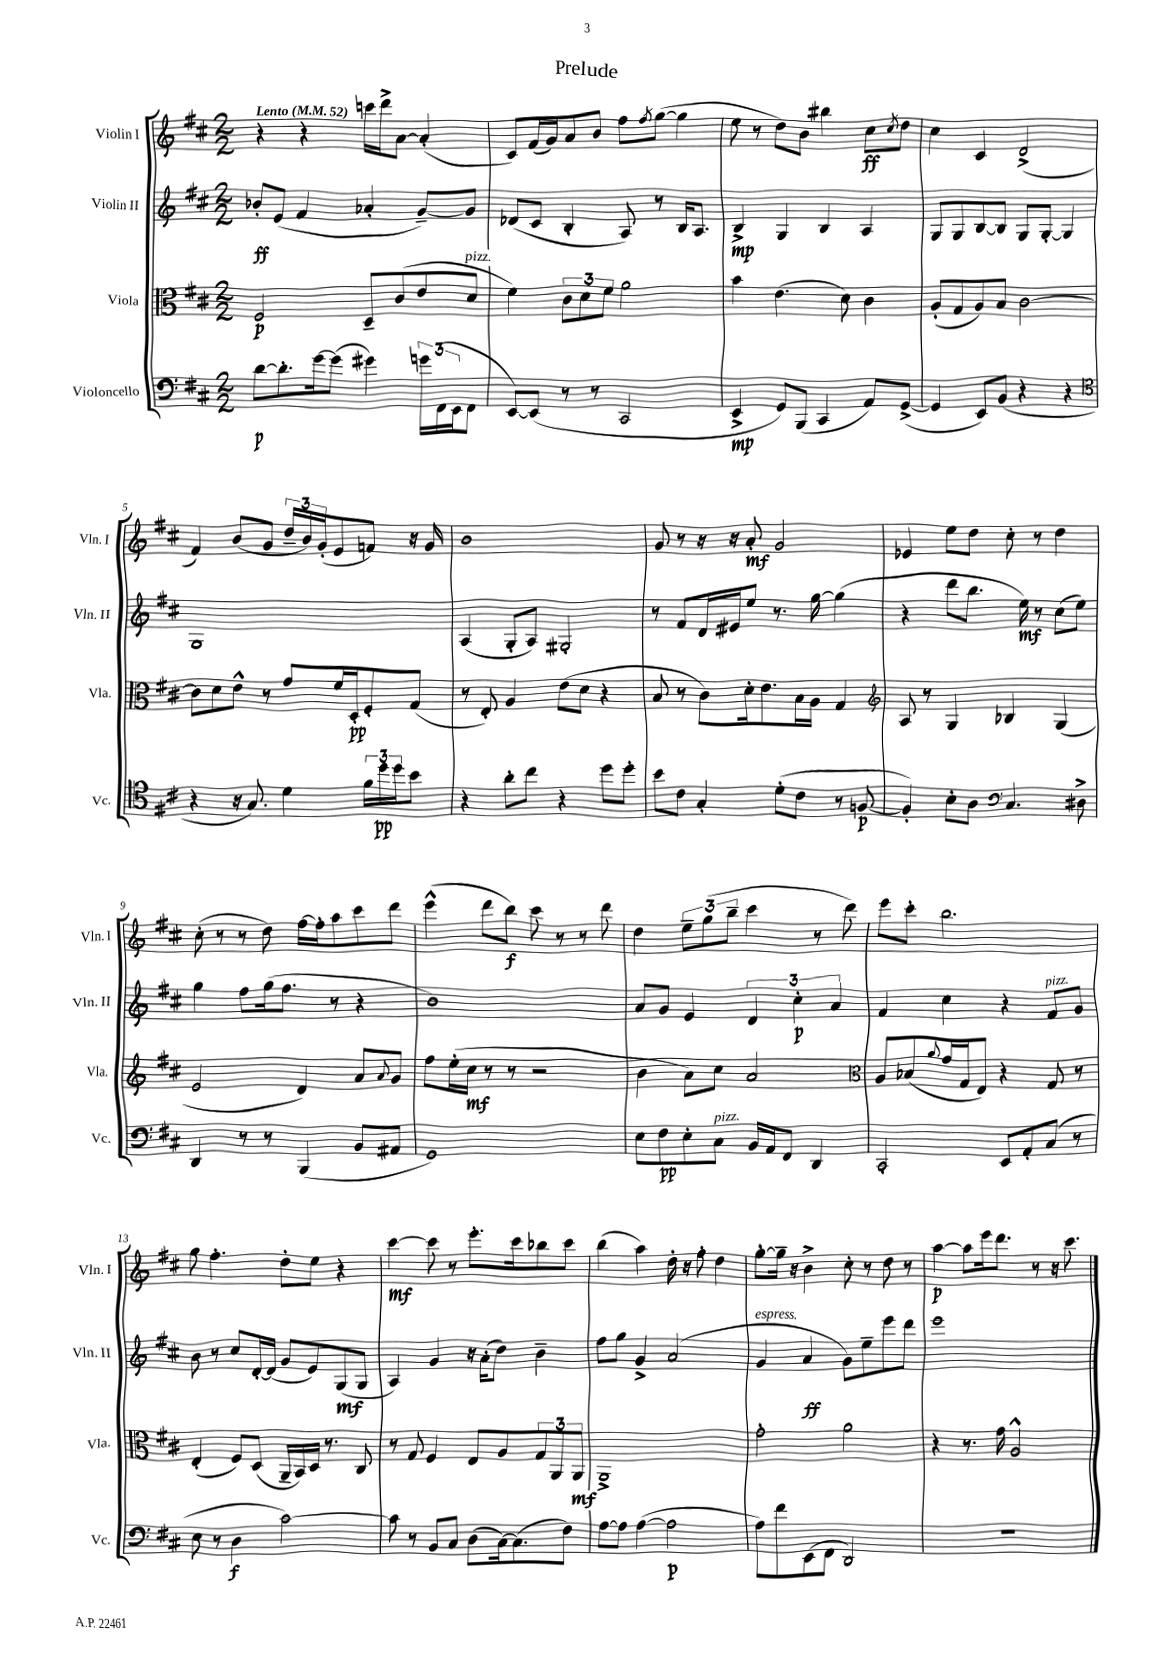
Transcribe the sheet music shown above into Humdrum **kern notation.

**kern	**dynam	**kern	**dynam	**kern	**dynam	**kern	**dynam
*part4	*part4	*part3	*part3	*part2	*part2	*part1	*part1
*staff4	*staff4	*staff3	*staff3	*staff2	*staff2	*staff1	*staff1
*I"Violoncello	*	*I"Viola	*	*I"Violin II	*	*I"Violin I	*
*I'Vc.	*	*I'Vla.	*	*I'Vln. II	*	*I'Vln. I	*
*clefF4	*	*clefC3	*	*clefG2	*	*clefG2	*
*k[f#c#]	*	*k[f#c#]	*	*k[f#c#]	*	*k[f#c#]	*
*M2/2	*	*M2/2	*	*M2/2	*	*M2/2	*
*MM52	*	*MM52	*	*MM52	*	*MM52	*
=1	=1	=1	=1	=1	=1	=1	=1
!	!	!	!	!	!	!LO:TX:a:B:t=Lento	!
[8d\L	p	2F#/	p	8b-X'/L	ff	4r	.
8.d'\]	.	.	.	(8e/J	.	.	.
.	.	.	.	4f#/	.	4r	.
[16g\k	.	.	.	.	.	.	.
(8g\J]	.	.	.	.	.	.	.
4g#X\)	.	8D~/L	.	4a-X'/	.	16cccn\LL	.
.	.	.	.	.	.	16ddd^\J	.
.	.	(8c#/	.	.	.	[8a\J	.
24gn\LL	.	8e/	.	[8g~/L)	.	(4a'/]	.
(24FF#\	.	.	.	.	.	.	.
24EE\J	.	.	.	.	.	.	.
!	!	!LO:TX:a:i:t=pizz.	!	!	!	!	!
8FF#\J	.	8d/J	.	8g/J]	.	.	.
=2	=2	=2	=2	=2	=2	=2	=2
[8EE/L)	.	4f#\)	.	(8d-X/L	.	8c#/L)	.
(8EE/J]	.	.	.	8c#/J	.	(16f#/L	.
.	.	.	.	.	.	16g/J)	.
8r	.	12c#\L	.	4B'/	.	8a/	.
.	.	12d\	.	.	.	.	.
8r	.	.	.	.	.	8b/J	.
.	.	12f#\J	.	.	.	.	.
2CC#/	.	2a\	.	8A/)	.	8ff#\L	.
.	.	.	.	.	.	8qff#/	.
.	.	.	.	8r	.	([8gg\J	.
.	.	.	.	16B/KL	.	4gg\]	.
.	.	.	.	8.A/J	.	.	.
=3	=3	=3	=3	=3	=3	=3	=3
4EE^/	mp	4b\	.	4B^/	mp	8ee\	.
.	.	.	.	.	.	8r	.
8GG/L)	.	(4.e\	.	4G/	.	8dd\L)	.
(8BBB/J	.	.	.	.	.	8b\J	.
4CC#/	.	.	.	4B/	.	4bb#X\	.
.	.	8d\)	.	.	.	.	.
8AA/L)	.	4c#\	.	4A/	.	8cc#\L	ff
.	.	.	.	.	.	8qcc#/	.
([8GG^/J	.	.	.	.	.	8dd\J	.
=4	=4	=4	=4	=4	=4	=4	=4
4GG/]	.	(8A'/L	.	8G/L	.	4cc#\	.
.	.	8G/	.	8G/	.	.	.
8EE/L)	.	8A/)	.	[8B/	.	4c#/	.
(8BB/J	.	8B/J	.	8B/J]	.	.	.
4r	.	[2c#\	.	8G/L	.	(2d^/	.
.	.	.	.	[8G'/J	.	.	.
4r	.	.	.	4G/]	.	.	.
!!LO:LB:g=z
=5	=5	=5	=5	=5	=5	=5	=5
*clefC4	*	*	*	*	*	*	*
4r	.	8c#\L]	.	1G	.	4f#/)	.
.	.	8d\	.	.	.	.	.
16r	.	8e^^\J	.	.	.	(8b/L	.
8.G/)	.	.	.	.	.	.	.
.	.	8r	.	.	.	8g/J	.
4d\	.	8g/L	.	.	.	24dd~/LL	.
.	.	.	.	.	.	24b/)	.
.	.	.	.	.	.	(24g'/J	.
.	.	16f#/L	.	.	.	8e/	.
.	.	16D'/J	pp	.	.	.	.
24f#\LL	.	8F#'/	.	.	.	8fn/J)	.
24dd\	pp	.	.	.	.	.	.
24dd\J	.	.	.	.	.	.	.
8b\J	.	(8G/J	.	.	.	16r	.
.	.	.	.	.	.	16g/	.
=6	=6	=6	=6	=6	=6	=6	=6
4r	.	8r	.	(4A/	.	1b	.
.	.	8E'/)	.	.	.	.	.
8a'\L	.	4A/	.	8G'/L	.	.	.
8cc#\J	.	.	.	8A/J)	.	.	.
4r	.	(8e\L	.	2G#X'/	.	.	.
.	.	8d\J	.	.	.	.	.
8dd\L	.	4r	.	.	.	.	.
8dd'\J	.	.	.	.	.	.	.
=7	=7	=7	=7	=7	=7	=7	=7
8b\L	.	8B/	.	8r	.	8g/	.
8c#\J	.	8r	.	8f#/L	.	8r	.
4G'/	.	8c#\L)	.	16d/L	.	16r	.
.	.	.	.	16e#X/J	.	16r	.
.	.	16d'\k	.	8ee/J	.	8a'/	mf
.	.	8.e\	.	.	.	.	.
(8d'\L	.	.	.	8.r	.	2g/	.
8c#\J	.	16B\L	.	.	.	.	.
.	.	16A\JJ	.	[16gg\	.	.	.
8r	.	4G/	.	(4gg\]	.	.	.
[8Fn/	p	.	.	.	.	.	.
=8	=8	=8	=8	=8	=8	=8	=8
*	*	*clefG2	*	*	*	*	*
4F'/])	.	8A/	.	4r	.	4e-X/	.
.	.	8r	.	.	.	.	.
8B'\L	.	4G/	.	8ddd\L	.	8ee\L	.
8A\J	.	.	.	8.bb\J	.	8dd\J	.
*clefF4	*	*	*	*	*	*	*
4.C#/	.	4B-X/	.	.	.	8cc#'\	.
.	.	.	.	16ee\)	mf	.	.
.	.	.	.	8r	.	8r	.
.	.	(4G/	.	(8cc#\L	.	4dd\	.
8D#X^\	.	.	.	8ee\J)	.	.	.
!!LO:LB:g=z
=9	=9	=9	=9	=9	=9	=9	=9
4DD/	.	2e/	.	4gg\	.	(8cc#'\	.
.	.	.	.	.	.	8r	.
8r	.	.	.	8ff#\L	.	8r	.
8r	.	.	.	(16gg\k	.	8dd\)	.
.	.	.	.	8.ff#\J	.	.	.
(4BBB/	.	4d/)	.	.	.	[16ff#\LL	.
.	.	.	.	.	.	16ff#'\J]	.
.	.	.	.	8r	.	8aa\	.
8BB/L	.	8a/L	.	4r	.	8ccc#\	.
.	.	8qqa/	.	.	.	.	.
8AA#X/J	.	8g/J	.	.	.	8ddd\J	.
=10	=10	=10	=10	=10	=10	=10	=10
1GG)	.	8ff#\L	.	1b)	.	(4eee^^\	.
.	.	(16ee'\L	.	.	.	.	.
.	.	16cc#\JJ	mf	.	.	.	.
.	.	8r	.	.	.	8ddd\L	.
.	.	8r	.	.	.	8bb\J)	f
.	.	2r	.	.	.	8ccc#\	.
.	.	.	.	.	.	8r	.
.	.	.	.	.	.	8r	.
.	.	.	.	.	.	8ddd\	.
=11	=11	=11	=11	=11	=11	=11	=11
8E\L	.	4b\	.	8a/L	.	4dd\	.
8F#\	pp	.	.	8g/J	.	.	.
8E'\	.	8a\L)	.	4e/	.	12ee~\L	.
.	.	.	.	.	.	(12gg\	.
!LO:TX:a:i:t=pizz.	!	!	!	!	!	!	!
8C#\J	.	8cc#\J	.	.	.	.	.
.	.	.	.	.	.	12bb~\J	.
16BB/LL	.	2a/	.	6d/	.	4ccc#\	.
16AA/J	.	.	.	.	.	.	.
8FF#/J	.	.	.	.	.	.	.
.	.	.	.	6cc#'\	p	.	.
4DD/	.	.	.	.	.	8r	.
.	.	.	.	6a/	.	.	.
.	.	.	.	.	.	8ddd\)	.
=12	=12	=12	=12	=12	=12	=12	=12
*	*	*clefC3	*	*	*	*	*
2CC#'/	.	8A/L	.	4f#/	.	8eee\L	.
.	.	(8B-X/	.	.	.	8ccc#'\J	.
.	.	8qqa/	.	.	.	.	.
.	.	16g/L	.	4cc#\	.	2.bb\	.
.	.	16G/J	.	.	.	.	.
.	.	8E/J)	.	.	.	.	.
8EE/L	.	4r	.	4r	.	.	.
8AA'/	.	.	.	.	.	.	.
!	!	!	!	!LO:TX:a:i:t=pizz.	!	!	!
(8C#/J	.	8G/	.	8f#/L	.	.	.
8r	.	8r	.	8g/J	.	.	.
!!LO:LB:g=z
=13	=13	=13	=13	=13	=13	=13	=13
8E\	.	(4E'/	.	8b\	.	8gg\	.
8r	.	.	.	8r	.	4.ff#'\	.
4D\	f	8F#/L)	.	8cc#/L	.	.	.
.	.	(8D/J	.	[16d'/L	.	.	.
.	.	.	.	(16d/JJ]	.	.	.
[2c#\)	.	16AA~/LL	.	8g/L	.	8dd'\L	.
.	.	16BB/)	.	.	.	.	.
.	.	16D/JJ	.	8e/)	.	8ee\J	.
.	.	8.r	.	.	.	.	.
.	.	.	.	(8G/	mf	4r	.
.	.	8C#/	.	8G/J	.	.	.
=14	=14	=14	=14	=14	=14	=14	=14
8c#\]	.	8r	.	4A/)	.	[4ccc#\	mf
8r	.	8G/	.	.	.	.	.
8BB/L	.	4F#/	.	4g/	.	8ccc#\]	.
8C#/J	.	.	.	.	.	8r	.
(8D\L	.	8E/L	.	16r	.	8.eee'\L	.
.	.	.	.	(16a'\KL	.	.	.
[16C#\k)	.	8A/	.	8dd\J)	.	.	.
(8.C#\]	.	.	.	.	.	16ccc#\k	.
.	.	12G/	.	4b~\	.	8bb-X\	.
.	.	12AA/	.	.	.	.	.
8F#\J)	.	.	.	.	.	8ccc#\J	.
.	.	12AA/J	mf	.	.	.	.
=15	=15	=15	=15	=15	=15	=15	=15
[8A\L	.	1AA^	.	8ff#\L	.	(4bb\	.
8A\J]	.	.	.	8gg\J	.	.	.
([4A\	.	.	.	4g^/	.	4aa\)	.
2A\]	p	.	.	(2a/	.	16dd'\	.
.	.	.	.	.	.	16r	.
.	.	.	.	.	.	8ff#'\	.
.	.	.	.	.	.	4dd\	.
=16	=16	=16	=16	=16	=16	=16	=16
!	!	!	!	!LO:TX:a:i:t=espress.	!	!	!
8A\L)	.	2g'\	.	4g/	.	[8gg'\L	.
8f#\	.	.	.	.	.	16gg~\Jk]	.
.	.	.	.	.	.	16r	.
(8EE\	.	.	.	4a/	ff	4b^\	.
8FF#\J	.	.	.	.	.	.	.
2DD/)	.	2a\	.	8g\L)	.	8cc#'\	.
.	.	.	.	8ee~\	.	8r	.
.	.	.	.	8eee\	.	8dd\	.
.	.	.	.	8ddd\J	.	8r	.
=17	=17	=17	=17	=17	=17	=17	=17
1r	.	4r	.	1eee	.	[4aa\	p
.	.	8.r	.	.	.	8aa\L]	.
.	.	.	.	.	.	16eee\k	.
.	.	16g\	.	.	.	8.ddd\J	.
.	.	2A^^/	.	.	.	.	.
.	.	.	.	.	.	8r	.
.	.	.	.	.	.	16r	.
.	.	.	.	.	.	8.ccc#\	.
==	==	==	==	==	==	==	==
*-	*-	*-	*-	*-	*-	*-	*-
